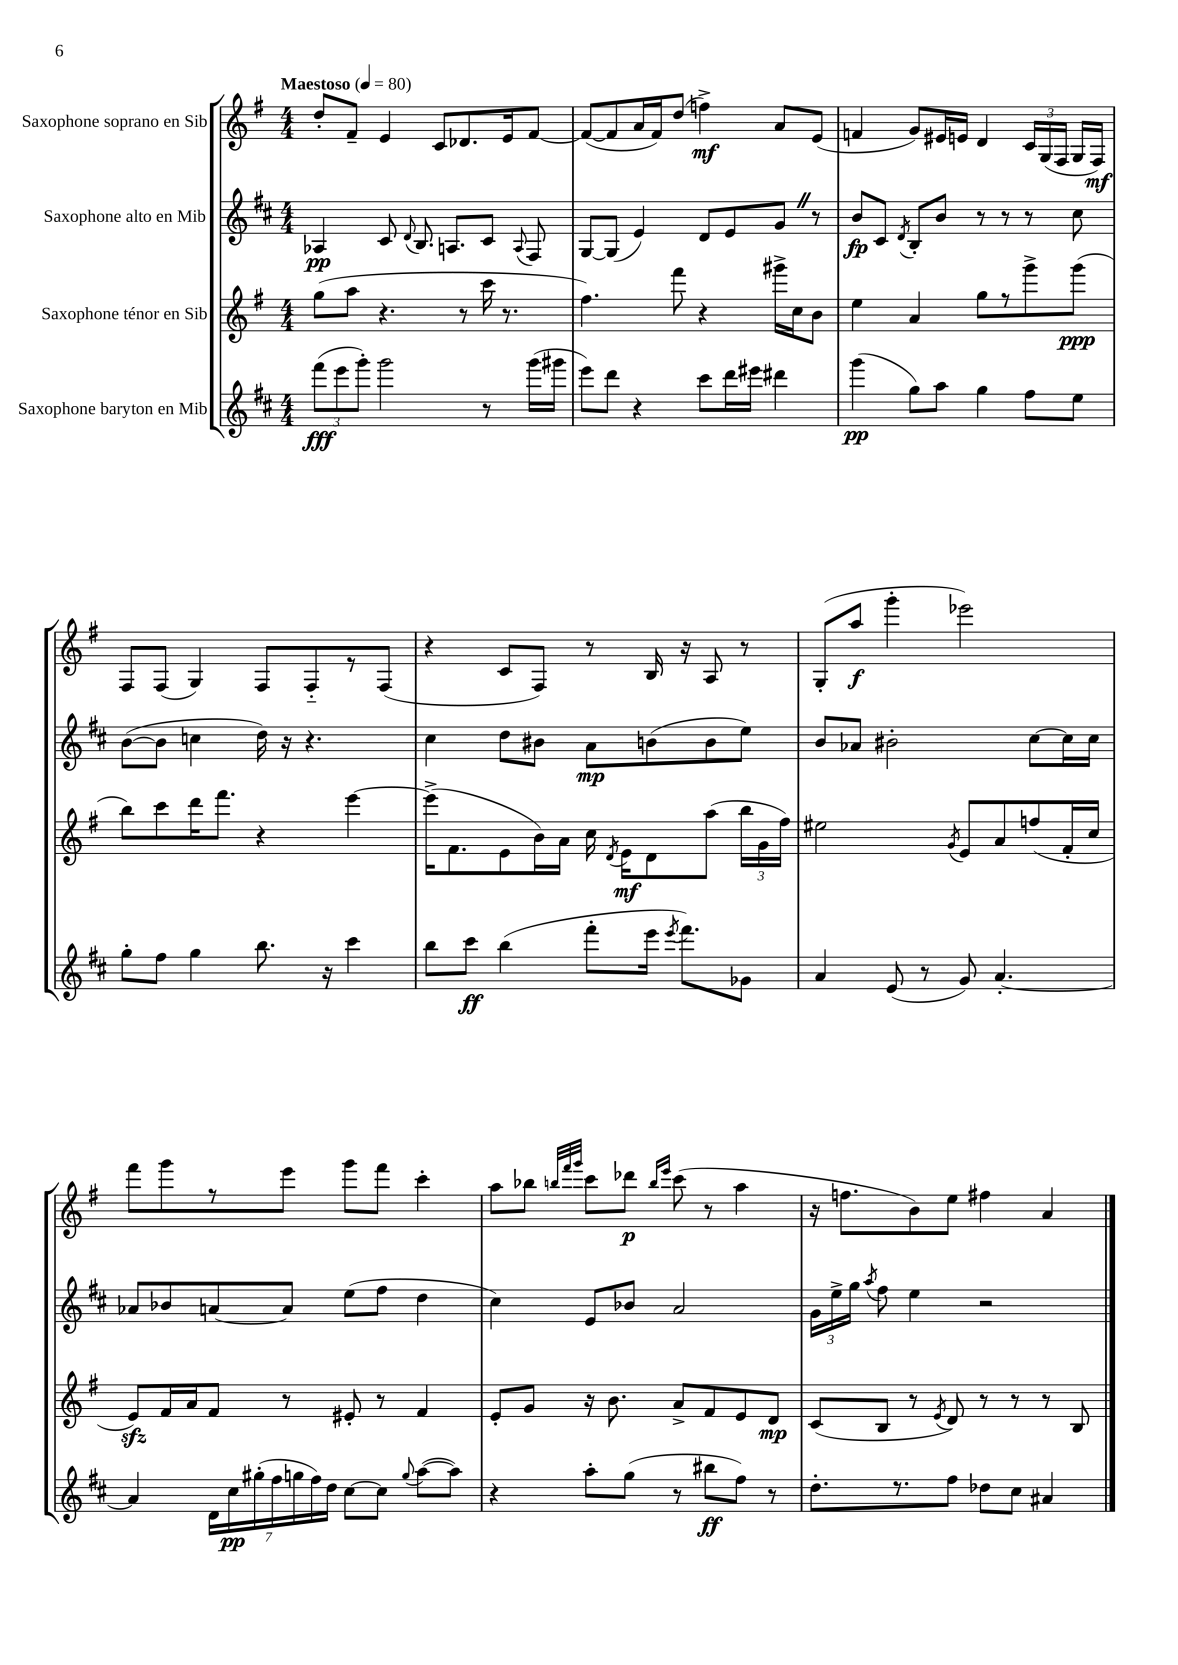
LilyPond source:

<<
\new StaffGroup <<
\new Staff = "s0" \with { instrumentName = "Saxophone soprano en Sib" } {
    \clef treble \key g \major \numericTimeSignature \time 4/4 \tempo "Maestoso" 4 = 80
    \autoBeamOff d''8[-. fis'8]-- e'4 c'8[ des'8. e'16 fis'8]~ |
    fis'8[~( fis'8 a'16 fis'16) d''8]( f''4->\mf) a'8[ e'8]( |
    f'4 g'8[) eis'16 e'16] d'4 \tuplet 3/2 { c'16[ g16( fis16] } g16[ fis16]\mf) |
    fis8[ fis8]( g4) fis8[ fis8-_ r8 fis8]( |
    r4 c'8[ fis8]) r8 b16 r16 a8 r8 |
    g8[-.( a''8]\f g'''4-. ees'''2) |
    fis'''8[ g'''8 r8 e'''8] g'''8[ fis'''8] c'''4-. |
    a''8[ bes''8] \grace { b''32[ fis'''32 g'''32] } c'''8[ des'''8]\p \grace { b''16[ e'''16] } c'''8( r8 a''4 |
    r16 f''8.[ b'8) e''8] fis''4 a'4 \bar "|." |
}
\new Staff = "s1" \with { instrumentName = "Saxophone alto en Mib" } {
    \clef treble \key d \major \numericTimeSignature \time 4/4
    \autoBeamOff aes4\pp cis'8 \appoggiatura { d'8 } b8. a8.[ cis'8] \appoggiatura { a8 } fis8 |
    g8[~ g8]( e'4) d'8[ e'8 g'8] \once \override BreathingSign.text = \markup { \musicglyph "scripts.caesura.straight" } \breathe r8 |
    b'8[\fp cis'8] \acciaccatura { d'8 } b8[-. b'8] r8 r8 r8 cis''8 |
    b'8[~( b'8] c''4 d''16) r16 r4. |
    cis''4 d''8[ bis'8] a'8[\mp b'8( b'8 e''8]) |
    b'8[ aes'8] bis'2-. cis''8[~ cis''16 cis''16] |
    aes'8[ bes'8 a'8~ a'8] e''8[( fis''8] d''4 |
    cis''4) e'8[ bes'8] a'2 |
    \tuplet 3/2 { g'16[ e''16-> g''16] } \acciaccatura { a''8 } fis''8 e''4 r2 \bar "|." |
}
\new Staff = "s2" \with { instrumentName = "Saxophone ténor en Sib" } {
    \clef treble \key g \major \numericTimeSignature \time 4/4
    \autoBeamOff g''8[( a''8] r4. r8 c'''16 r8. |
    fis''4.) fis'''8 r4 gis'''16[-> c''16 b'8] |
    e''4 a'4 g''8[ r8 g'''8-> g'''8]\ppp( |
    b''8[) c'''8 d'''16 fis'''8.] r4 e'''4~ |
    e'''16[->( fis'8. e'8 b'16) a'16] c''16 \acciaccatura { d'8 } e'16[\mf d'8 a''8]( \tuplet 3/2 { b''16[ g'16 fis''16]) } |
    eis''2 \acciaccatura { g'8 } e'8[ a'8 f''8( fis'16-. c''16] |
    e'8[\sfz) fis'16 a'16 fis'8] r8 eis'8-. r8 fis'4 |
    e'8[-. g'8] r16 b'8. a'8[-> fis'8 e'8 d'8]\mp |
    c'8[( b8] r8 \acciaccatura { e'8 } d'8) r8 r8 r8 b8 \bar "|." |
}
\new Staff = "s3" \with { instrumentName = "Saxophone baryton en Mib" } {
    \clef treble \key d \major \numericTimeSignature \time 4/4
    \autoBeamOff \tuplet 3/2 { fis'''8[\fff( e'''8 g'''8]-.) } g'''2 r8 g'''16[( gis'''16] |
    e'''8[) d'''8] r4 cis'''8[ d'''16 eis'''16] dis'''4 |
    g'''4\pp( g''8[) a''8] g''4 fis''8[ e''8] |
    g''8[-. fis''8] g''4 b''8. r16 cis'''4 |
    b''8[ cis'''8]\ff b''4( fis'''8[-. e'''16] \acciaccatura { e'''8 } fis'''8.[) ges'8] |
    a'4 e'8( r8 g'8) a'4.~-. |
    a'4 \tuplet 7/4 { d'16[ cis''16\pp gis''16-.( fis''16 g''16 fis''16) d''16] } cis''8[~ cis''8] \appoggiatura { g''8 } a''8[~( a''8]) |
    r4 a''8[-. g''8]( r8 bis''8[\ff fis''8]) r8 |
    d''8.[-. r8. fis''8] des''8[ cis''8] ais'4 \bar "|." |
}
>>
>>
\layout { \context { \Score \remove "Bar_number_engraver" } }
